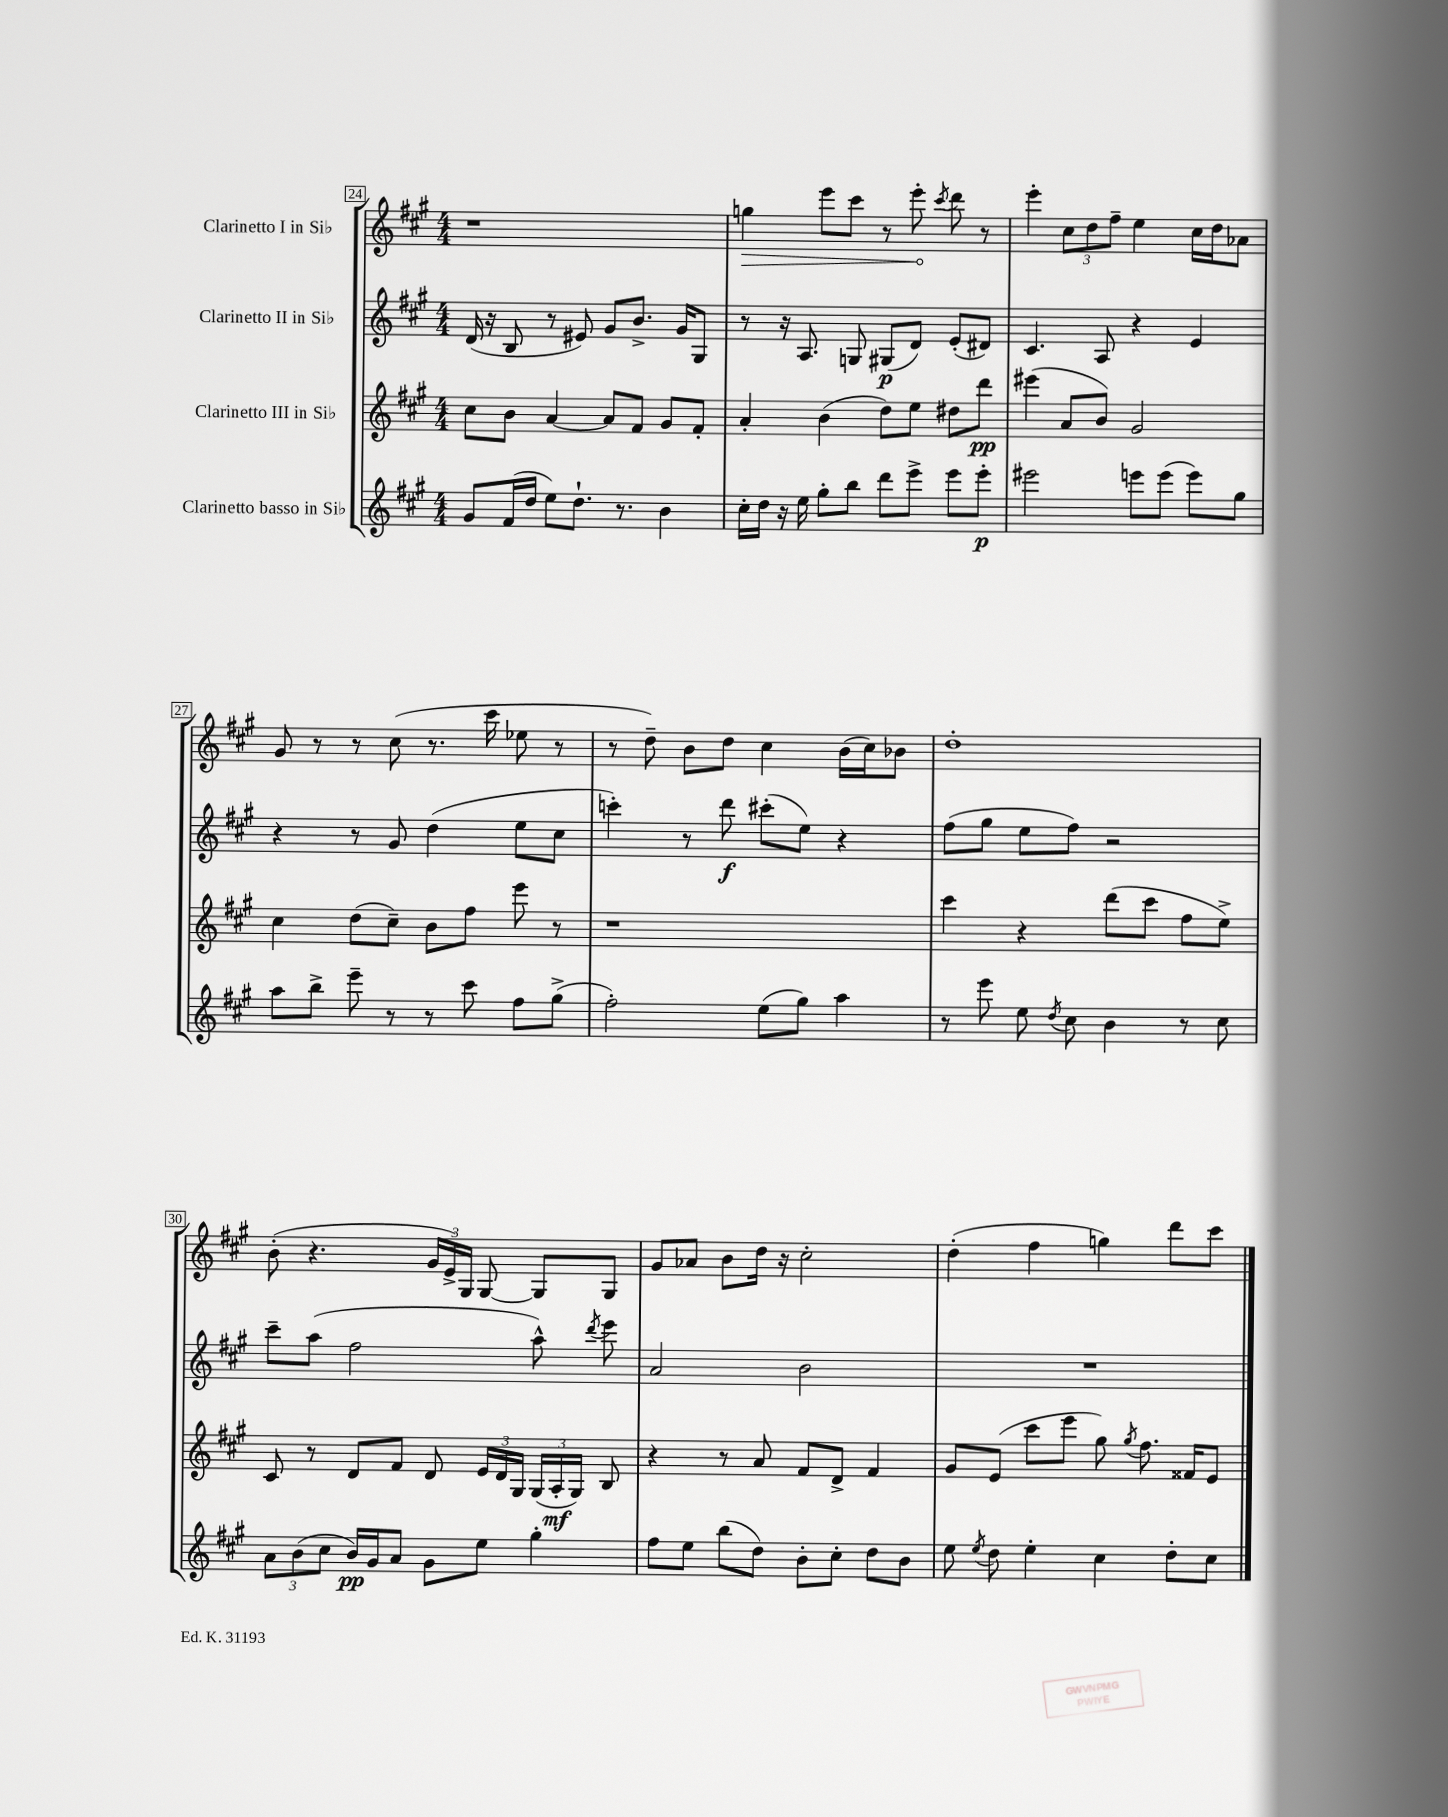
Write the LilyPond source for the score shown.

<<
\new StaffGroup <<
\new Staff = "s0" \with { instrumentName = "Clarinetto I in Sib" } {
    \clef treble \key a \major \numericTimeSignature \time 4/4
    \autoBeamOff r1 |
    \once \override Hairpin.circled-tip = ##t g''4\> e'''8[ cis'''8] r8 e'''8-.\! \acciaccatura { cis'''8 } d'''8 r8 |
    e'''4-. \tuplet 3/2 { cis''8[ d''8 fis''8]-- } e''4 cis''16[ d''16 aes'8] |
    gis'8 r8 r8 cis''8( r8. cis'''16 ees''8 r8 |
    r8 d''8--) b'8[ d''8] cis''4 b'16[( cis''16) bes'8] |
    d''1-. |
    b'8-.( r4. \tuplet 3/2 { gis'16[ e'16->) gis16] } gis8~ gis8[ gis8] |
    gis'8[ aes'8] b'8[ d''16] r16 cis''2-. |
    d''4-.( fis''4 g''4) d'''8[ cis'''8] \bar "|." |
}
\new Staff = "s1" \with { instrumentName = "Clarinetto II in Sib" } {
    \clef treble \key a \major \numericTimeSignature \time 4/4
    \autoBeamOff d'16( r16 b8 r8 eis'8) gis'8[ b'8.]-> gis'16[ gis8] |
    r8 r16 a8. g8 gis8[\p( d'8]) e'8[-.( dis'8]) |
    cis'4. a8 r4 e'4 |
    r4 r8 gis'8 d''4( e''8[ cis''8] |
    c'''4-.) r8 d'''8\f cis'''8[-.( e''8]) r4 |
    fis''8[( gis''8] e''8[ fis''8]) r2 |
    cis'''8[-- a''8]( fis''2 a''8-^) \acciaccatura { d'''8 } e'''8 |
    a'2 b'2 |
    R1 \bar "|." |
}
\new Staff = "s2" \with { instrumentName = "Clarinetto III in Sib" } {
    \clef treble \key a \major \numericTimeSignature \time 4/4
    \autoBeamOff cis''8[ b'8] a'4~ a'8[ fis'8] gis'8[ fis'8]-. |
    a'4-. b'4( d''8[) e''8] dis''8[ d'''8]\pp |
    eis'''4( a'8[ b'8]) gis'2 |
    cis''4 d''8[( cis''8]--) b'8[ fis''8] e'''8 r8 |
    r1 |
    cis'''4 r4 d'''8[( cis'''8] fis''8[ e''8]->) |
    cis'8 r8 d'8[ fis'8] d'8 \tuplet 3/2 { e'16[ d'16 gis16] } \tuplet 3/2 { gis16[( a16-.\mf gis16]) } b8 |
    r4 r8 a'8 fis'8[ d'8]-> fis'4 |
    gis'8[ e'8]( cis'''8[ e'''8] gis''8) \acciaccatura { gis''8 } fis''8. fisis'16[ e'8] \bar "|." |
}
\new Staff = "s3" \with { instrumentName = "Clarinetto basso in Sib" } {
    \clef treble \key a \major \numericTimeSignature \time 4/4
    \autoBeamOff gis'8[ fis'16( d''16] e''8[) d''8.]-! r8. b'4 |
    cis''16[-. d''16] r16 e''16 gis''8[-. b''8] d'''8[ e'''8]-> e'''8[ e'''8]-.\p |
    eis'''2 e'''8[ e'''8]( e'''8[) gis''8] |
    a''8[ b''8]-> e'''8-- r8 r8 cis'''8 fis''8[ gis''8]->( |
    fis''2-.) e''8[( gis''8]) a''4 |
    r8 e'''8 e''8 \acciaccatura { d''8 } cis''8 b'4 r8 cis''8 |
    \tuplet 3/2 { a'8[ b'8( cis''8] } b'16[\pp) gis'16 a'8] gis'8[ e''8] gis''4-. |
    fis''8[ e''8] b''8[( d''8]) b'8[-. cis''8]-. d''8[ b'8] |
    e''8 \acciaccatura { e''8 } d''8 e''4-. cis''4 d''8[-. cis''8] \bar "|." |
}
>>
>>
\layout { \context { \Score currentBarNumber = #24 \override BarNumber.stencil = #(make-stencil-boxer 0.1 0.3 ly:text-interface::print) } }
